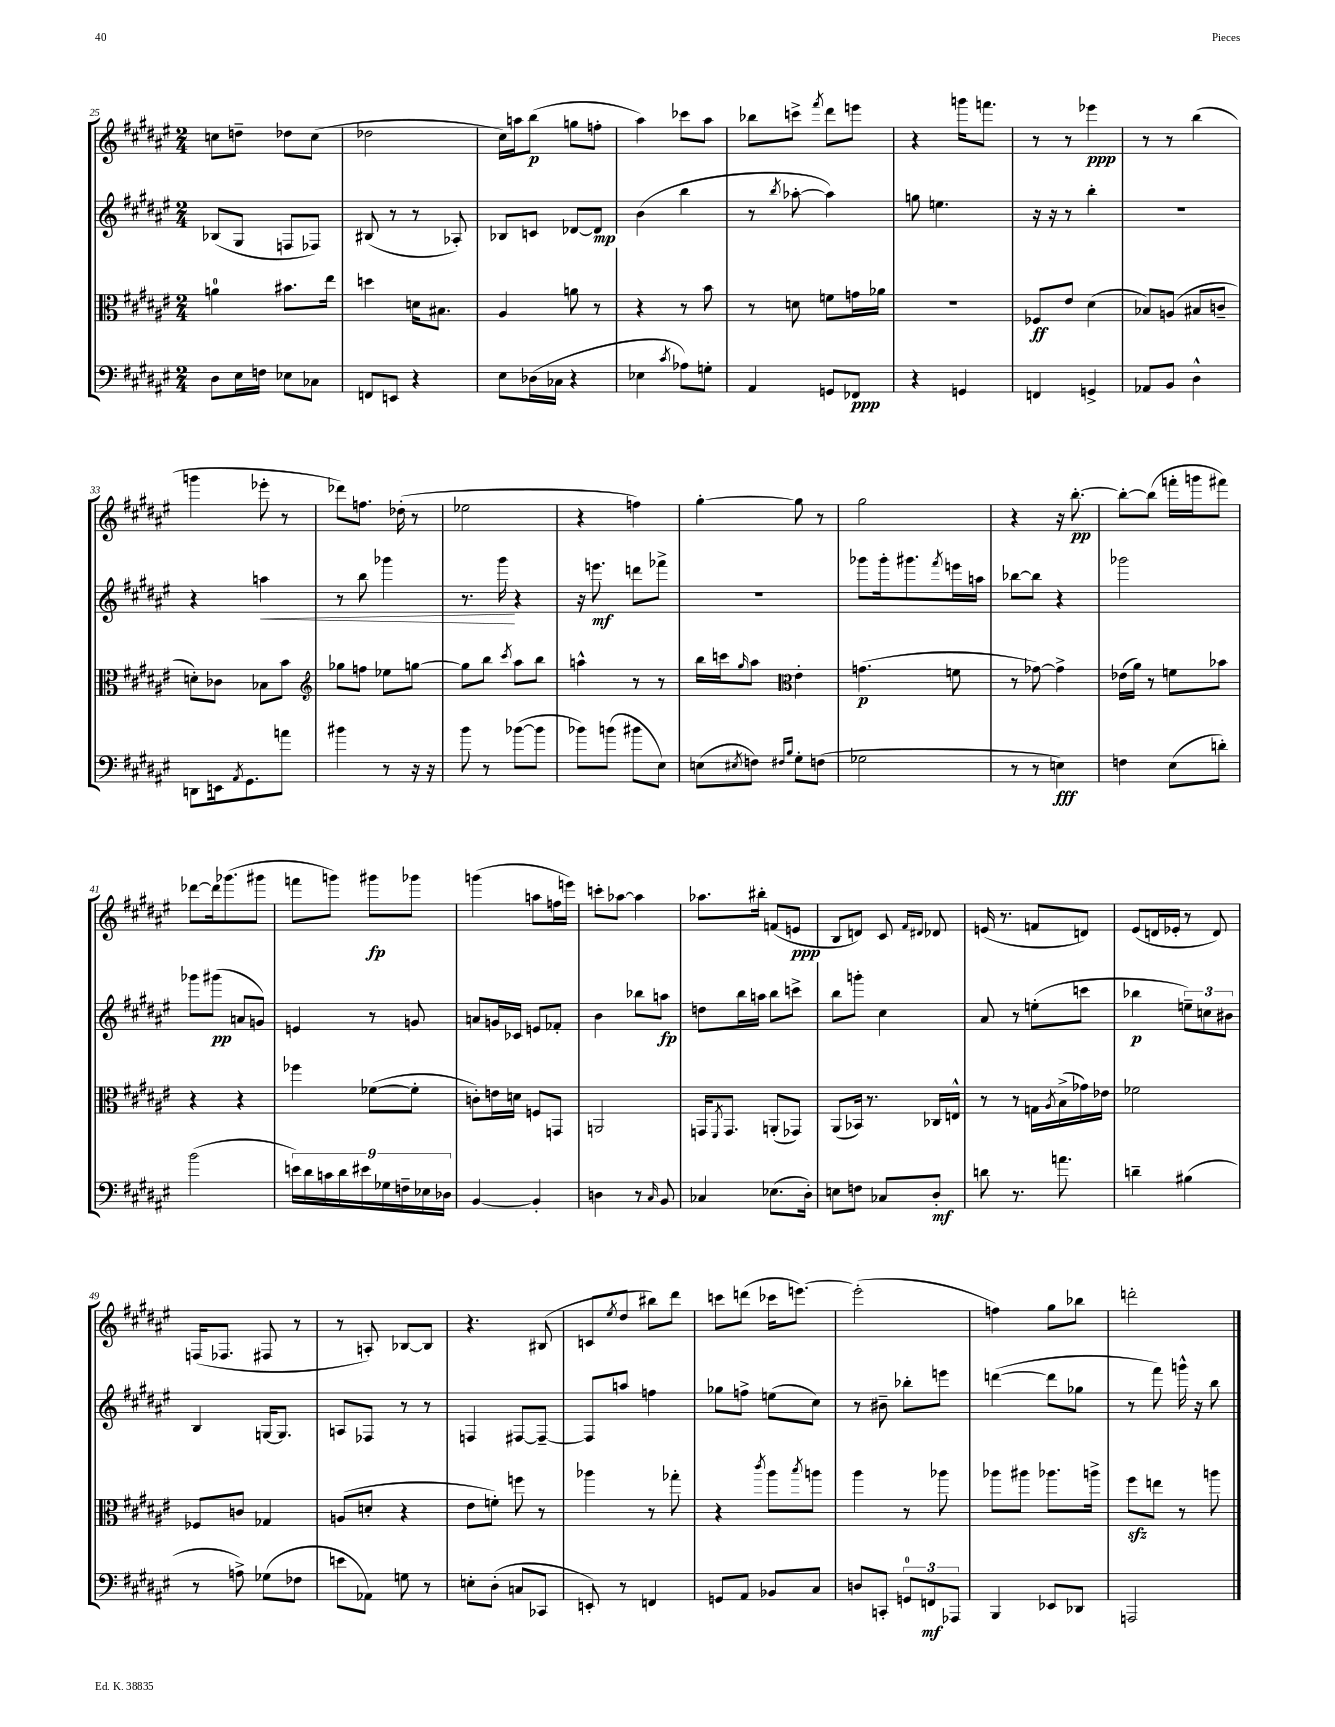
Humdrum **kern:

**kern	**kern	**kern	**kern
*staff4	*staff3	*staff2	*staff1
*clefF4	*clefC3	*clefG2	*clefG2
*k[f#c#g#d#a#e#]	*k[f#c#g#d#a#e#]	*k[f#c#g#d#a#e#]	*k[f#c#g#d#a#e#]
*M2/4	*M2/4	*M2/4	*M2/4
8D#\L	4a\	(8B-/L	8cc\L
16E#\L	.	8G#/J	8dd~\J
16F\JJ	.	.	.
8E-\L	8.b#\L	8F/L	8dd-\L
8C-\J	.	8F-/J)	(8cc\J
.	16ee#\Jk	.	.
=	=	=	=
8FF/L	4dd\	(8B#/	2dd-\
8EE/J	.	8r	.
4r	16d\LK	8r	.
.	8.B#\J	.	.
.	.	8A-'/)	.
=	=	=	=
8E#\L	4A#/	8B-/L	16cc#\LL)
.	.	.	16aa\J
(16D-\L	.	8c/J	(8bb\J
16C-\JJ	.	.	.
4r	8a\	[8d-/L	8gg\L
.	8r	8d-/]J	8ff'\J
=	=	=	=
4E-\	4r	(4b\	4aa#\)
8qc#/	.	.	.
8A-\L)	8r	4bb\	8ccc-\L
8G'\J	8b\	.	8aa#\J
=	=	=	=
4AA#/	8r	8r	8bb-\L
.	.	8qbb/	.
.	8d\	[8aa-'\	8ccc^\J
.	.	.	8qfff#/
8GG/L	8f\L	4aa-\])	8ddd#\L
8FF-/J	16g\L	.	8eee\J
.	16a-\JJ	.	.
=	=	=	=
4r	2r	8gg\	4r
.	.	4.ee\	.
4GG/	.	.	16ggg\LK
.	.	.	8.fff\J
=	=	=	=
4FF/	8F-/L	16r	8r
.	.	16r	.
.	8e#/J	8r	8r
4GG^/	(4d#\	4bb'\	4eee-\
=	=	=	=
8AA-/L	8B-/L)	2r	8r
8BB/J	(8A/J	.	8r
4D#^^\	8B#/L	.	(4bb\
.	8c~/J	.	.
=	=	=	=
8DD\L	8d'\L)	4r	4ggg\
16EE\k	8c-\J	.	.
8qAA#/	.	.	.
8.GG#\	.	.	.
.	8B-\L	4aa\	8eee-'\
8a\J	8b\J	.	8r
=	=	=	=
*	*clefG2	*	*
4b#\	8gg-\L	8r	8ddd-\L)
.	8ff\J	8bb\	8.ff\J
8r	8ee-\L	4ggg-\	.
.	.	.	(16dd-'\
16r	[8gg\J	.	8r
16r	.	.	.
=	=	=	=
8b\	8gg\]L	8.r	2ee-\
8r	8bb\J	.	.
.	.	16ggg#\	.
.	8qccc#/	.	.
([8b-\L	8aa#\L	4r	.
8b-\]J	8bb\J	.	.
=	=	=	=
8b-\L)	4aa^^\	16r	4r
.	.	8.eee\	.
(8b\J	.	.	.
8b#\L	8r	8ddd\L	4ff\)
8E#\J)	8r	8fff-^\J	.
=	=	=	=
(8E\L	16bb\LL	2r	[4gg#'\
.	16ccc\J	.	.
8qE#/	16qqgg#/	.	.
8F\J)	8aa#\J	.	.
*	*clefC3	*	*
16qqF#/LL	.	.	.
16qqB/JJ	.	.	.
8G#'\L	4e#'\	.	8gg#\]
(8F\J	.	.	8r
=	=	=	=
2G-\	(4.g\	8ggg-\L	2gg#\
.	.	16ggg-'\k	.
.	.	8.ggg#\	.
.	.	8qfff#/	.
.	8f\	16eee\L	.
.	.	16aa\JJ	.
=	=	=	=
8r	8r	[8bb-\L	4r
8r	[8g-\)	8bb-\]J	.
4E\)	4g-^\]	4r	16r
.	.	.	[8.bb'\
=	=	=	=
4F\	(16e-\LL	2ggg-\	8bb'\_L
.	16a#\JJ)	.	.
.	8r	.	(8bb\]J
(8E#\L	8f\L	.	16fff'\LL
.	.	.	16ggg\J
8d'\J)	8b-\J	.	8fff#\J)
=	=	=	=
(2b\	4r	8ggg-\L	[8ddd-\L
.	.	(8ggg#\J	16ddd-\]k
.	.	.	(8.ggg-\
.	4r	8a/L	.
.	.	8g/J)	8ggg#\J
=	=	=	=
18e\LL)	4ff-\	4e/	8fff\L
18d#\	.	.	.
18c\	.	.	.
.	.	.	8ggg\J)
18d#\	.	.	.
18e#\	.	.	.
.	([8f-\L	8r	8ggg#\L
18G-\	.	.	.
18F~\	.	.	.
.	8f-'\]J	8g/	8ggg-\J
18E-\	.	.	.
18D-\JJ	.	.	.
=	=	=	=
[4BB/	8c'\L)	8a/L	(4ggg\
.	16e\L	16g/L	.
.	16d\JJ	16c-/JJ	.
4BB'/]	8F/L	8e/L	8aa\L
.	8GG/J	8f-'/J	16ff\L
.	.	.	16eee\JJ)
=	=	=	=
4D\	2AA/	4b\	8ccc'\L
.	.	.	[8aa-\J
8r	.	8bb-\L	4aa-\]
16qqC#/	.	.	.
8BB/	.	8aa\J	.
=	=	=	=
4C-/	16GG/LK	8dd\L	8.aa-\L
.	8qFF#/	.	.
.	8.GG/J	.	.
.	.	16bb\L	.
.	.	16aa\JJ	16bb#'\Jk
(8.E-\L	(8AA'/L	8bb\L	(8f/L
.	8GG-/J)	8ccc^\J	8e/J
16D#'\Jk)	.	.	.
=	=	=	=
8E\L	(8AA#/L	8bb\L	8B/L
8F\J	16BB-/Jk)	8ggg'\J	8d/J)
.	8.r	.	.
8C-/L	.	4cc#\	8c#/
.	.	.	16qqf#/LL
.	.	.	16qqd#/JJ
8D#'/J	16C-/LL	.	8d-/
.	16E^^/JJ	.	.
=	=	=	=
8d\	8r	8a#/	(16e/
.	.	.	8.r
8.r	8r	8r	.
.	16G\LL	(8ee'\L	8f/L
.	8qA#/	.	.
8.a\	(16B^\	.	.
.	16g-\)	8ccc\J	8d/J)
.	16e-\JJ	.	.
=	=	=	=
4d~\	2f-\	4bb-\	(8e#/L
.	.	.	16d/L
.	.	.	16e-'/JJ
(4B#\	.	12ee~\L)	8r
.	.	12cc\	.
.	.	.	8d/)
.	.	12b#\J	.
=	=	=	=
8r	8F-/L	4B/	(16F/LK
.	.	.	8.F-/J
8A^\)	8c/J	.	.
(8G-\L	4G-/	[16G/LK	8F#/
.	.	8.G/]J	.
8F-\J	.	.	8r
=	=	=	=
8e\L	(8A/L	8A/L	8r
8AA-\J)	8d'/J	8F-/J	8A'/)
8G\	4r	8r	[8B-/L
8r	.	8r	8B-/]J
=	=	=	=
8E'\L	8e#\L	4F/	4.r
(8D#'\J	8f'\J)	.	.
8C/L	8ff\	[8F#/L	.
8CC-/J	8r	8F#~/_J	(8B#/
=	=	=	=
8EE'/)	4aa-\	8F#/]L	8c/L
.	.	.	8qee#/
8r	.	8aa/J	8dd#/J
4FF/	8r	4ff\	8bb#\L)
.	8gg-'\	.	8ddd#\J
=	=	=	=
8GG/L	4r	8gg-\L	8ccc\L
8AA#/J	.	8ff^\J	(8ddd\J
.	8qccc#/	.	.
8BB-/L	8aa#\L	(8ee\L	16ccc-\LK
.	.	.	[8.eee\J)
.	8qbb/	.	.
8C#/J	8aa\J	8cc#\J)	.
=	=	=	=
8D/L	4aa#\	8r	(2eee'\]
8CC'/J	.	8b#~\	.
12GG/L	8r	8bb-'\L	.
12FF/	.	.	.
.	8aa-\	8eee\J	.
12AAA-/J	.	.	.
=	=	=	=
4BBB/	8aa-\L	([4ddd\	4ff\)
.	8aa#\J	.	.
8EE-/L	8.aa-\L	8ddd\]L	8gg#\L
8DD-/J	.	8gg-\J	8bb-\J
.	16aa^\Jk	.	.
=	=	=	=
2AAA/	8ff#\L	8r	2ddd'\
.	8ee\J	8fff#\)	.
.	8r	16ggg^^\	.
.	.	16r	.
.	8aa\	8bb\	.
==	==	==	==
*-	*-	*-	*-
